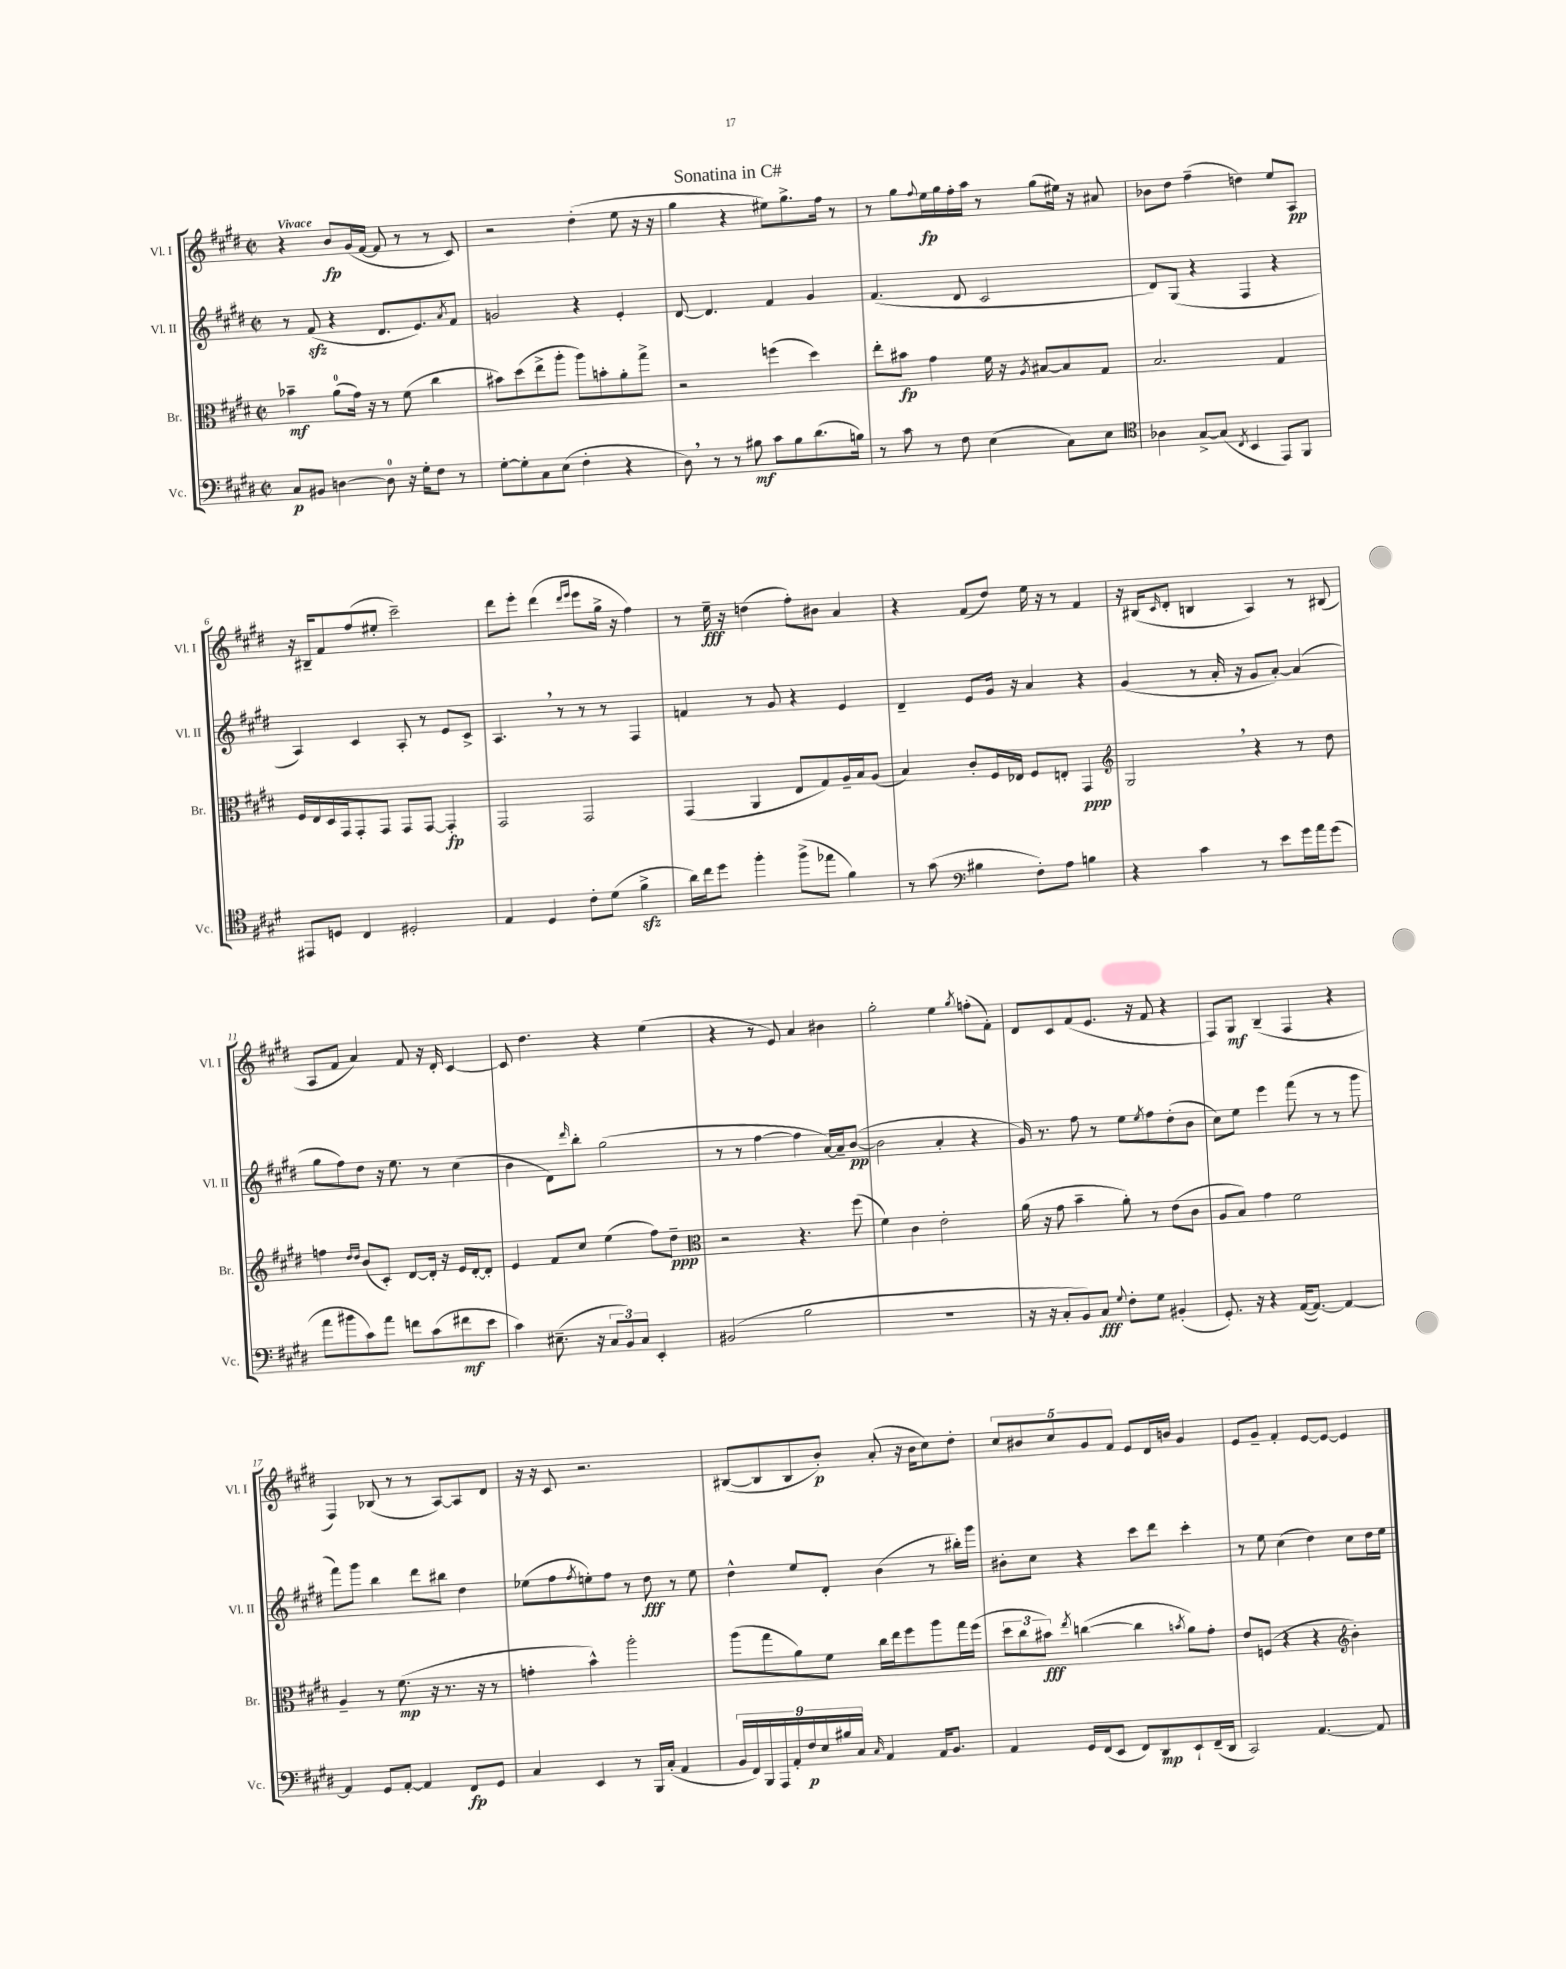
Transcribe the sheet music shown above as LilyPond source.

\header { title = "Sonatina in C#" }
<<
\new StaffGroup <<
\new Staff = "s0" \with { instrumentName = "Vl. I" shortInstrumentName = "Vl. I" } {
    \clef treble \key e \major \defaultTimeSignature \time 2/2 \tempo "Vivace"
    r4 b'8\fp gis'16( fis'16~ fis'8 r8 r8 cis'8) |
    r2 dis''4-.( e''8 r16 r16 |
    gis''4 r4 eis''8) gis''8.-> fis''16 r8 |
    r8 gis''8 \appoggiatura { fis''8 } e''16\fp gis''16 fis''16-. a''16 r8 gis''8( eis''16) r16 ais'8 |
    bes'8 dis''8 fis''4--( d''4) e''8 a8\pp |
    r16 bis16-- fis'8 fis''8( eis''8-. cis'''2--) |
    dis'''8 e'''8-. dis'''4( \grace { dis'''16 e'''16 } e'''8 gis''16-> r16 fis''4) |
    r8 e''16--\fff r16 d''4( fis''8-.) bis'8 a'4 |
    r4 fis'8( dis''8) e''16 r16 r8 fis'4 |
    r16 bis16( \grace { cis'16 } dis'8-. b4 a4) r8 bis8( |
    a8 fis'8 a'4) fis'8 r16 dis'16-. cis'4~ |
    cis'8 dis''4. r4 e''4( |
    r4 r8 e'8) a'4 bis'4 |
    gis''2-. e''4 \acciaccatura { gis''8 } f''8-.( fis'8-.) |
    dis'8 cis'8 fis'8( e'8. r16 fis'8 r4 |
    fis8) gis8\mf b4--( fis4 r4 |
    fis4) bes8( r8 r8 a8~) a8 dis'8 |
    r16 r16 cis'8 r2. |
    bis8~( bis8 bis8 b'8-.\p) a'8-.( r16 b'16 cis''8) dis''8-. |
    \tuplet 5/4 { cis''8 bis'8 cis''8 gis'8 fis'8 } e'8 dis'16 b'16 gis'4 |
    e'8 gis'8-- fis'4-. e'8~ e'8~ e'4 \bar "|." |
}
\new Staff = "s1" \with { instrumentName = "Vl. II" shortInstrumentName = "Vl. II" } {
    \clef treble \key e \major \defaultTimeSignature \time 2/2
    r8 fis'8\sfz( r4 dis'8. e'8.) \acciaccatura { a'8 } fis'8 |
    g'2 r4 e'4-. |
    dis'8~ dis'4. fis'4 gis'4 |
    fis'4.( dis'8 cis'2 |
    dis'8) gis8( r4 fis4 r4 |
    a4) cis'4 a8-. r8 e'8 cis'8-> |
    a4. \breathe r8 r8 r8 fis4 |
    f'4 r8 gis'8 r4 e'4 |
    dis'4-- e'8 gis'16 r16 a'4 r4 |
    gis'4( r8 a'16-. r16 gis'8 a'8~-.) a'4( |
    gis''8 fis''8) dis''8 r16 e''8. r8 cis''4( |
    b'4 dis'8) \grace { dis'''16 } b''8-. gis''2( |
    r8 r8 fis''4~ fis''4 a'16~) a'16-- b'8~\pp( |
    b'2 a'4-. r4 |
    gis'16) r8. fis''8 r8 e''8 \acciaccatura { e''8 } fis''8 dis''8-.( b'8 |
    cis''8) e''8 e'''4 fis'''8( r8 r8 gis'''8 |
    fis'''8) gis'''8 b''4 dis'''8 bis''8 dis''4 |
    ees''8( fis''8 \acciaccatura { fis''8 } e''8-.) fis''8 r8 dis''8\fff r8 e''8 |
    dis''4-^ e''8 dis'8-. b'4( r8 bis''16-.) gis'''16 |
    bis'8-. cis''8 r4 cis'''8 dis'''8 cis'''4-. |
    r8 e''8 cis''4( dis''4) cis''8 dis''16 e''16 \bar "|." |
}
\new Staff = "s2" \with { instrumentName = "Br." shortInstrumentName = "Br." } {
    \clef alto \key e \major \defaultTimeSignature \time 2/2
    bes'4--\mf a'8-0( gis'16) r16 r8 fis'8( cis''4 |
    bis'8) dis''8( e''8-> a''8-. a''8) b'8-. a'8-. gis''8-> |
    r2 f''4( dis''4) |
    e''8-. bis'8\fp gis'4 fis'16 r16 \acciaccatura { a8 } bis8~ bis8 gis8 |
    b2. gis4 |
    fis16 e16 dis16 gis,16 gis,8-. gis,8 gis,8 gis,8~ gis,4-.\fp |
    gis,2 gis,2 |
    gis,4( a,4 e8 gis8) a16-- b16 a8( |
    b4) cis'8-. fis16 ees16 fis8 e8-. gis,4\ppp |
    \clef treble gis2 \breathe r4 r8 dis''8 |
    f''4 \grace { dis''16 dis''16 } b'8( cis'8-.) dis'8~ dis'16-. r16 e'16 dis'16~-. dis'8-. |
    e'4 fis'8 cis''8 e''4( fis''8) dis''8--\ppp |
    \clef alto r2 r4. fis''8( |
    fis'4) cis'4 e'2-. |
    a'16( r16 gis'8 b'4-- a'8-.) r8 e'8( cis'8 |
    a8 b8) gis'4 fis'2 |
    a4-- r8 fis'8.\mp( r16 r8. r16 r8 |
    g'4-. b'4-^) a''2-. |
    a''8( gis''8 a'8) fis'8 cis''16 e''16 fis''8 a''8 gis''16 fis''16( |
    \tuplet 3/2 { dis''8 cis''8 bis'8\fff) } \acciaccatura { e''8 } c''4~( c''4 \acciaccatura { b'8 } a'8) gis'8-. |
    e'8 f8( r4 r4 \clef treble b'4-.) \bar "|." |
}
\new Staff = "s3" \with { instrumentName = "Vc." shortInstrumentName = "Vc." } {
    \clef bass \key e \major \defaultTimeSignature \time 2/2
    cis8\p bis,8 d4~ d8-0 r16 gis16-. fis8 r8 |
    gis8~-. gis8-. cis8 e8( fis4-. r4 |
    dis8) \breathe r8 r8 bis8\mf cis'8 bis8 dis'8.( b16) |
    r8 cis'8 r8 fis8 e4( cis8) e8 |
    \clef tenor aes4 gis8~-> gis8( \acciaccatura { cis8 } b,4 e,8) fis,8 |
    eis,8 d8 cis4 dis2-. |
    e4 dis4 cis'8-. dis'8( fis'4->\sfz |
    a'16) cis''16 dis''8 fis''4-. fis''8->( ees''8 fis'4) |
    r8 gis'8( \clef bass bis4 fis8-.) a8 b4 |
    r4 cis'4 r8 e'8 gis'16 a'16 gis'8( |
    a'8 bis'8 cis'8) a'8 f'8 cis'8( fis'8\mf e'8 |
    cis'4) eis8.--( r16 \tuplet 3/2 { cis8 b,8) cis8 } e,4-. |
    bis,2( b2 |
    R1 |
    r16 r16 cis8-. b,8) cis8\fff \appoggiatura { gis8 } fis8-. gis8 bis,4-.( |
    gis,8.-.) r16 r4 a,16~( a,8.~) a,4~ |
    a,4 gis,8 a,8~-. a,4 fis,8\fp gis,8 |
    cis4 e,4 r8 b,,16 cis16-.( a,4 |
    \tuplet 9/8 { b,16 fis,16) b,,16 a,,16 a,16-. fis16\p e16 bis16 cis16 } \grace { cis16 } a,4 a,16 b,8. |
    a,4 gis,16 fis,16( e,8 fis,8) dis,8\mp e,8-! fis,16--( dis,16 |
    cis,2) a,4.~ a,8 \bar "|." |
}
>>
>>
